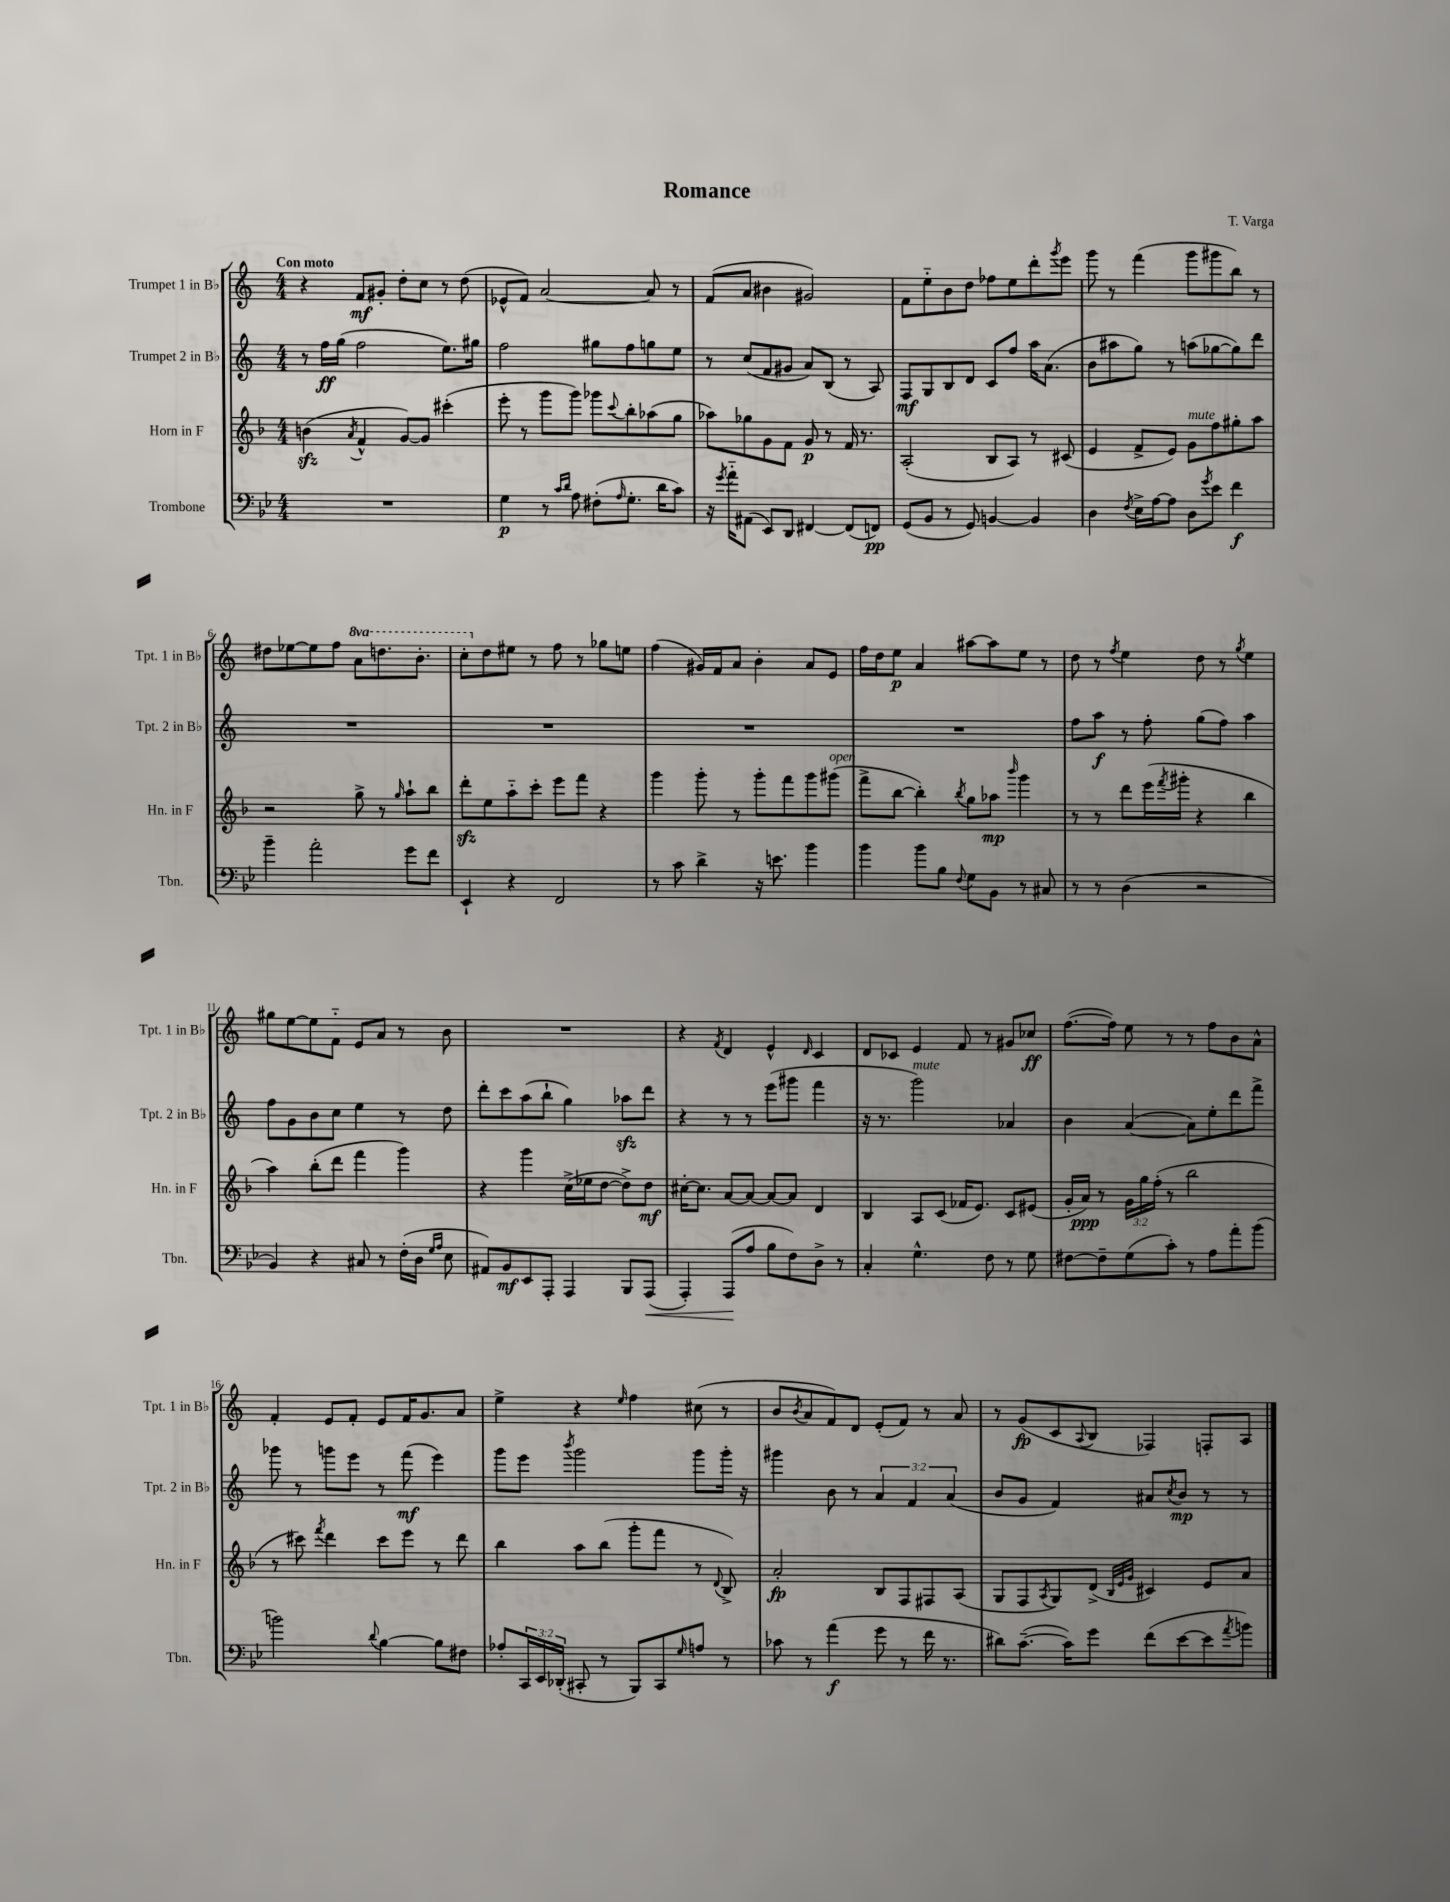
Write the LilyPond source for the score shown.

\header { title = "Romance" composer = "T. Varga" }
<<
\new StaffGroup <<
\new Staff = "s0" \with { instrumentName = "Trumpet 1 in Bb" shortInstrumentName = "Tpt. 1 in Bb" } {
    \clef treble \key c \major \numericTimeSignature \time 4/4 \set Staff.ottavationMarkups = #ottavation-simple-ordinals \tempo "Con moto"
    r4 f'8\mf gis'8-. d''8-. c''8 r8 d''8( |
    ees'8-^ f'8) a'2~ a'8 r8 |
    f'8( a'8 bis'4 gis'2) |
    f'8 e''8-_ b'8 d''8 fes''8 e''8 d'''8-. \acciaccatura { g'''8 } e'''8 |
    g'''8 r8 f'''4( g'''8 gis'''8 b''8) r8 |
    dis''8 ees''8~ ees''8 f''8 \ottava #1 a''8 d'''!8. b''8.-. |
    c'''8-. \ottava #0 d''8 eis''8 r8 f''8 r8 ges''8 e''8 |
    f''4( gis'16) f'16 a'8 b'4-. a'8 e'8 |
    f''16 d''16 e''8\p a'4 ais''8~ ais''8 e''8 r8 |
    d''8 r8 \acciaccatura { f''8 } e''4 d''8 r8 \acciaccatura { g''8 } e''4 |
    gis''8 e''8~ e''8 f'8-_ e'8 a'8 r8 b'8 |
    R1 |
    r4 \acciaccatura { f'8 } d'4 e'4-^ \grace { d'16 } c'4 |
    d'8 ces'8 e'4 f'8 r8 gis'8 ces''8\ff |
    f''8.~( f''16) e''8 r8 r8 f''8 b'8 a'8-^ |
    f'4-. e'8 f'8-. e'8 f'16 g'8. a'8 |
    e''4-> r4 \grace { e''16 } f''4 cis''8( r8 |
    b'8 \acciaccatura { b'8 } a'8 f'8) d'8 e'8-.( f'8) r8 a'8 |
    r8 g'8\fp( c'8 \appoggiatura { a8 } b8 fes4) f8-. a8 \bar "|." |
}
\new Staff = "s1" \with { instrumentName = "Trumpet 2 in Bb" shortInstrumentName = "Tpt. 2 in Bb" } {
    \clef treble \key c \major \numericTimeSignature \time 4/4 \override Staff.TupletNumber.text = #tuplet-number::calc-fraction-text
    r8 f''16\ff g''16( f''2 e''8.) gis''16 |
    f''2 gis''8 f''8 g''8 e''8 |
    r8 c''8( f'8 gis'8 a'8) b8( r8 a8) |
    f8\mf g8 b8 d'8 c'8 f''8 a''16 a'8.( |
    b'8 ais''8 g''8) r8 a''8( ges''8~ ges''8) d'''8 |
    R1 |
    R1 |
    R1 |
    R1 |
    f''8 a''8\f r8 f''8-. g''8( f''8) a''4 |
    f''8 g'8 b'8 c''8 e''4 r8 d''8 |
    d'''8-. c'''8 a''8( b''8-! g''4) aes''8\sfz d'''8 |
    r4 r8 r8 e'''8( gis'''8 f'''4 |
    r16 r8. g'''2^\markup { \italic "mute" }) aes'4 |
    b'4 a'4~( a'8) e''8-. d'''8 f'''8-> |
    ges'''8 r8 g'''8 e'''8 r8 f'''8\mf( e'''4) |
    g'''8 e'''8 \acciaccatura { b'''8 } g'''2 g'''8 g'''16-. r16 |
    gis'''4 b'8 r8 \tuplet 3/2 { a'4 f'4 a'4( } |
    b'8 g'8 f'4) ais'8 \acciaccatura { c''8 } b'8\mp r8 r8 \bar "|." |
}
\new Staff = "s2" \with { instrumentName = "Horn in F" shortInstrumentName = "Hn. in F" } {
    \clef treble \key f \major \numericTimeSignature \time 4/4 \override Staff.TupletNumber.text = #tuplet-number::calc-fraction-text
    b'4\sfz( \acciaccatura { a'8 } f'4-^ g'8~) g'8 cis'''4-.( |
    e'''8-. r8 g'''8 g'''8) ges'''8 \appoggiatura { c'''8 } bes''8-. aes''8( g''8 |
    aes''8) ges''8 g'8 f'8 g'8\p r8 f'16 r8. |
    a2-.( bes8 a8) r8 cis'8( |
    e'4 f'8-> e'8) g'8^\markup { \italic "mute" } f''8 gis''8-. a''8 |
    r2 g''8-> r8 \grace { g''16 } a''8-! bes''8 |
    d'''8-.\sfz e''8 a''8-_ c'''8-. e'''8 f'''8 r4 |
    g'''4 g'''8-. r8 g'''8-. f'''8 g'''8 gis'''8^\markup { \italic "open" }( |
    f'''8-> bes''8~ bes''4-.) \acciaccatura { bes''8 } g''8 aes''8\mp \grace { bes'''16 } g'''4 |
    r8 r8 d'''8 e'''16( \acciaccatura { f'''8 } gis'''16-. r4 bes''4 |
    a''4) bes''8-.( d'''8 f'''4 g'''4) |
    r4 g'''4 c''16->( ees''16 d''8~ d''8->) d''8\mf |
    cis''16~-. cis''8. a'8~ a'8~ a'8~ a'8 d'4 |
    bes4 a8 c'8( fes'16 e'8.) c'8 eis'8( |
    g'16-. a'16\ppp) r8 \tuplet 3/2 { g'16 g''16 f''16-.( } r8 bes''2 |
    r8 cis'''8) \acciaccatura { f'''8 } d'''4 cis'''8 e'''8 r8 d'''8 |
    bes''4 a''8 bes''8( g'''8-. f'''8 r8 \appoggiatura { d'8 } bes8->) |
    a'2-.\fp bes8 f8 fis8 a8( |
    g8 f8 \acciaccatura { a8 } g8) d'8->( \grace { bes32 e'32 g'32 } cis'4) e'8 a'8 \bar "|." |
}
\new Staff = "s3" \with { instrumentName = "Trombone" shortInstrumentName = "Tbn." } {
    \clef bass \key bes \major \numericTimeSignature \time 4/4 \override Staff.TupletNumber.text = #tuplet-number::calc-fraction-text
    R1 |
    g4\p r8 \grace { c'16 d'16 } a8 fis8-.( \grace { a16 } g8.-. d'16 c'8) |
    r16 \acciaccatura { g'8 } a'16-_ ais,8( ees,8) d,8 fis,4~ fis,8( f,8\pp) |
    g,8( bes,8 r8 g,8) b,4~ b,4 |
    d4 \acciaccatura { f8 } ees16-> a16~ a8 d8 \acciaccatura { g'8 } ees'8 f'4\f |
    bes'4-- a'2-. g'8 f'8 |
    ees,4-! r4 f,2 |
    r8 c'8 d'4-> r16 e'8. bes'4 |
    bes'4 bes'8 bes8 \appoggiatura { f8 } g8 bes,8 r8 cis8 |
    r8 r8 d4( r2 |
    bes,4) r4 cis8 r8 f16-.( d16 \grace { g16 a16 } ees8 |
    ais,8) bes,8\mf ees,8 a,,8-. a,,4 bes,,8 a,,8\<( |
    a,,4-.) a,,8\!( a8 bes8 f8) d8-> r8 |
    c4-. g4.-^ f8 r8 g8 |
    fis8~ fis8-- g8( c'8-.) r8 a8 a'8-. bes'8( |
    b'2) \appoggiatura { d'8 } bes4~ bes8 fis8 |
    aes8-. \tuplet 3/2 { c,16 ees,16 des,16-.( } cis,8-. r8 bes,,8) cis,8 \grace { g16 } a8 r8 |
    ces'8 r8 a'4\f( g'8 r8 f'16 r8. |
    dis'8) c'8.~--( c'16) g'8 f'8( ees'8~ ees'8 \acciaccatura { a'8 } b'8) \bar "|." |
}
>>
>>
